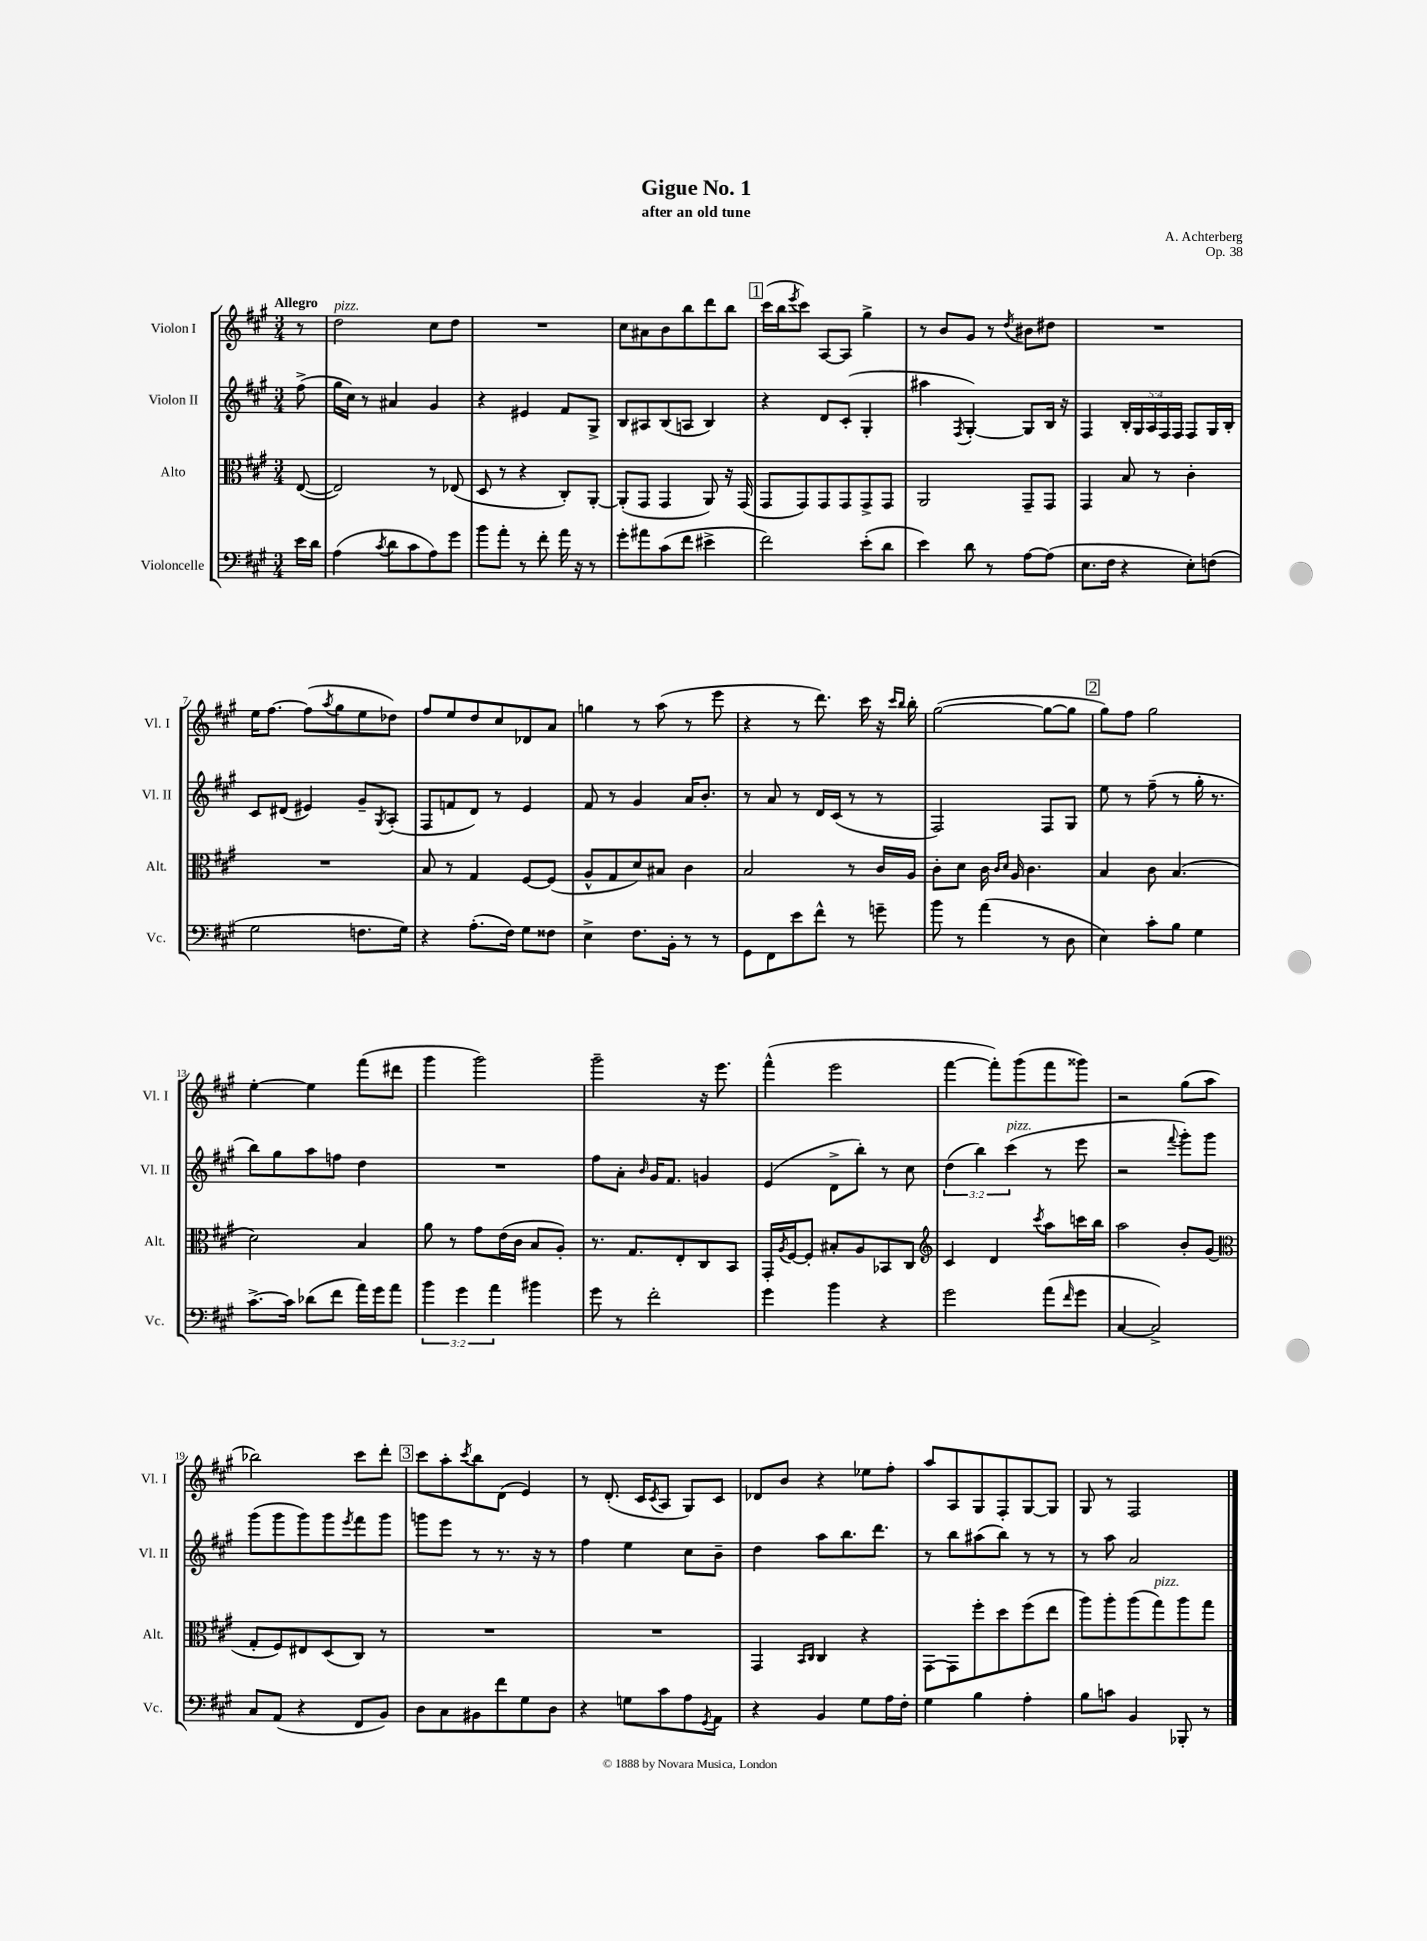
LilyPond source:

\header { title = "Gigue No. 1" composer = "A. Achterberg" subtitle = "after an old tune" opus = "Op. 38" }
<<
\new StaffGroup <<
\new Staff = "s0" \with { instrumentName = "Violon I" shortInstrumentName = "Vl. I" } {
    \clef treble \key a \major \numericTimeSignature \time 3/4 \partial 8 \tempo "Allegro"
    r8 |
    d''2^\markup { \italic "pizz." } cis''8 d''8 |
    R2. |
    cis''8 ais'8 b'8 b''8 d'''8 b''8 |
    \mark \markup { \box "1" } cis'''16( b''16 \acciaccatura { e'''8 } cis'''8) a8~ a8 gis''4-> |
    r8 b'8 gis'8 r8 \acciaccatura { d''8 } bis'8 dis''8 |
    R2. |
    e''16 fis''8.~ fis''8( \acciaccatura { a''8 } gis''8 e''8 des''8) |
    fis''8 e''8 d''8 cis''8 des'8 a'8 |
    g''4 r8 a''8( r8 e'''8 |
    r4 r8 d'''8.) cis'''16 r16 \grace { cis'''16 b''16 } b''16-. |
    gis''2~( gis''8~ gis''8 |
    \mark \markup { \box "2" } gis''8) fis''8 gis''2 |
    e''4~-. e''4 fis'''8( dis'''8 |
    gis'''4 gis'''2) |
    gis'''2-- r16 e'''8. |
    fis'''4-^( e'''2 |
    fis'''4~ fis'''8-.) gis'''8( fis'''8 gisis'''8) |
    r2 gis''8( a''8 |
    bes''2) cis'''8 d'''8-. |
    \mark \markup { \box "3" } cis'''8 a''8-. \acciaccatura { cis'''8 } b''8 d'8( e'4) |
    r8 d'8.-.( cis'16 \acciaccatura { cis'8 } a8 gis8) cis'8 |
    des'8 b'8 r4 ees''8 fis''8-. |
    a''8 a8 gis8 fis8-. gis8~ gis8 |
    gis8 r8 fis2 \bar "|." |
}
\new Staff = "s1" \with { instrumentName = "Violon II" shortInstrumentName = "Vl. II" } {
    \clef treble \key a \major \numericTimeSignature \time 3/4 \override Staff.TupletNumber.text = #tuplet-number::calc-fraction-text \partial 8
    fis''8->( |
    gis''16 cis''16) r8 ais'4 gis'4 |
    r4 eis'4 fis'8 gis8-> |
    b8 ais8 b8( a8 b4) |
    \mark \markup { \box "1" } r4 d'8 cis'8-.( gis4-. |
    ais''4 \acciaccatura { fis8 } gis4~-.) gis8 b16 r16 |
    fis4 \tuplet 5/4 { b16-. gis16 a16 fis16 fis16 } fis8 gis16 b16-. |
    cis'8 dis'8( eis'4) gis'8-- \acciaccatura { gis8 } a8-.( |
    fis8 f'8 d'8) r8 e'4 |
    fis'8 r8 gis'4 a'16 b'8.-. |
    r8 a'8 r8 d'16 cis'16( r8 r8 |
    fis2) fis8 gis8 |
    \mark \markup { \box "2" } e''8 r8 fis''8--( r8 gis''16-. r8. |
    b''8) gis''8 a''8 f''8 d''4 |
    R2. |
    fis''8 a'8-. \grace { b'16 } gis'16 fis'8. g'4 |
    e'4( d'8-> b''8-.) r8 cis''8 |
    \tuplet 3/2 { d''4( b''4) cis'''4^\markup { \italic "pizz." }( } r8 e'''8 |
    r2 \appoggiatura { fis'''8 } gis'''8-.) gis'''8 |
    gis'''8( gis'''8 gis'''8) gis'''8 \acciaccatura { e'''8 } fis'''8 gis'''8 |
    \mark \markup { \box "3" } g'''8 e'''8 r8 r8. r16 r8 |
    fis''4 e''4 cis''8 b'8-- |
    d''4 a''8 b''8. d'''8. |
    r8 b''8 ais''8( b''8) r8 r8 |
    r8 a''8 a'2 \bar "|." |
}
\new Staff = "s2" \with { instrumentName = "Alto" shortInstrumentName = "Alt." } {
    \clef alto \key a \major \numericTimeSignature \time 3/4 \partial 8
    e8~( |
    e2) r8 ees8( |
    d8 r8 r4 cis8-.) a,8~-. |
    a,8-.( gis,8 gis,4 a,8) r16 gis,16( |
    \mark \markup { \box "1" } gis,8 gis,8) gis,8 gis,8 gis,8-> gis,8 |
    a,2 gis,8-- gis,8 |
    gis,4 b8 r8 cis'4-. |
    R2. |
    b8 r8 gis4 fis8~ fis8( |
    a8-^ gis8 d'8) bis8 cis'4 |
    b2 r8 cis'16 a16 |
    cis'8-. d'8 cis'16 \grace { cis'16 d'16 } a16 cis'4. |
    \mark \markup { \box "2" } b4 cis'8 b4.( |
    d'2) b4 |
    a'8 r8 gis'8 e'16( cis'16 b8 a8-.) |
    r8. gis8. e8-. cis8 b,8 |
    gis,16-. \acciaccatura { a8 } fis16~ fis8-. bis8-. a8 bes,8 cis8 |
    \clef treble cis'4 d'4 \acciaccatura { cis'''8 } a''8 c'''16 b''16 |
    a''2 b'8-. gis'8( |
    \clef alto gis8-. fis8) eis8 d8( cis8) r8 |
    \mark \markup { \box "3" } R2. |
    R2. |
    gis,4 \grace { b,16 cis16 } cis4 r4 |
    gis,8~ gis,8 fis''8-. d''8 fis''8( e''8 |
    a''8) a''8-. a''8( gis''8^\markup { \italic "pizz." }) a''8 gis''8 \bar "|." |
}
\new Staff = "s3" \with { instrumentName = "Violoncelle" shortInstrumentName = "Vc." } {
    \clef bass \key a \major \numericTimeSignature \time 3/4 \override Staff.TupletNumber.text = #tuplet-number::calc-fraction-text \partial 8
    e'16 d'16 |
    a4( \acciaccatura { cis'8 } d'8 cis'8 a8) gis'8 |
    b'8 a'8-. r8 fis'8-. a'16 r16 r8 |
    gis'8-. ais'8 cis'8( fis'8 eis'4-> |
    \mark \markup { \box "1" } fis'2) e'8-.( d'8 |
    e'4) d'8 r8 a8~ a8( |
    e8. fis16 r4 e8-.) f8( |
    gis2 f8. gis16) |
    r4 a8.-.( fis16) gis8 fisis8 |
    e4-> fis8. b,16-. r8 r8 |
    gis,8 fis,8 e'8 fis'8-^ r8 g'8-- |
    b'8 r8 a'4( r8 d8 |
    \mark \markup { \box "2" } e4) cis'8-. b8 gis4 |
    cis'8.~-> cis'16 des'8( fis'8 a'16) gis'16 a'8 |
    \tuplet 3/2 { b'4 gis'4 a'4 } bis'4 |
    gis'8 r8 fis'2-. |
    gis'4 b'4 r4 |
    gis'2 a'8( \grace { fis'16 } gis'8 |
    cis4~ cis2->) |
    cis8 a,8( r4 fis,8 b,8) |
    \mark \markup { \box "3" } d8 cis8 bis,8 fis'8 gis8 d8 |
    r4 g8 cis'8 a8 \acciaccatura { gis,8 } a,8 |
    r4 b,4 gis8 a16 fis16-. |
    gis4 b4 a4-. |
    b8 c'8 b,4 bes,,8-. r8 \bar "|." |
}
>>
>>
